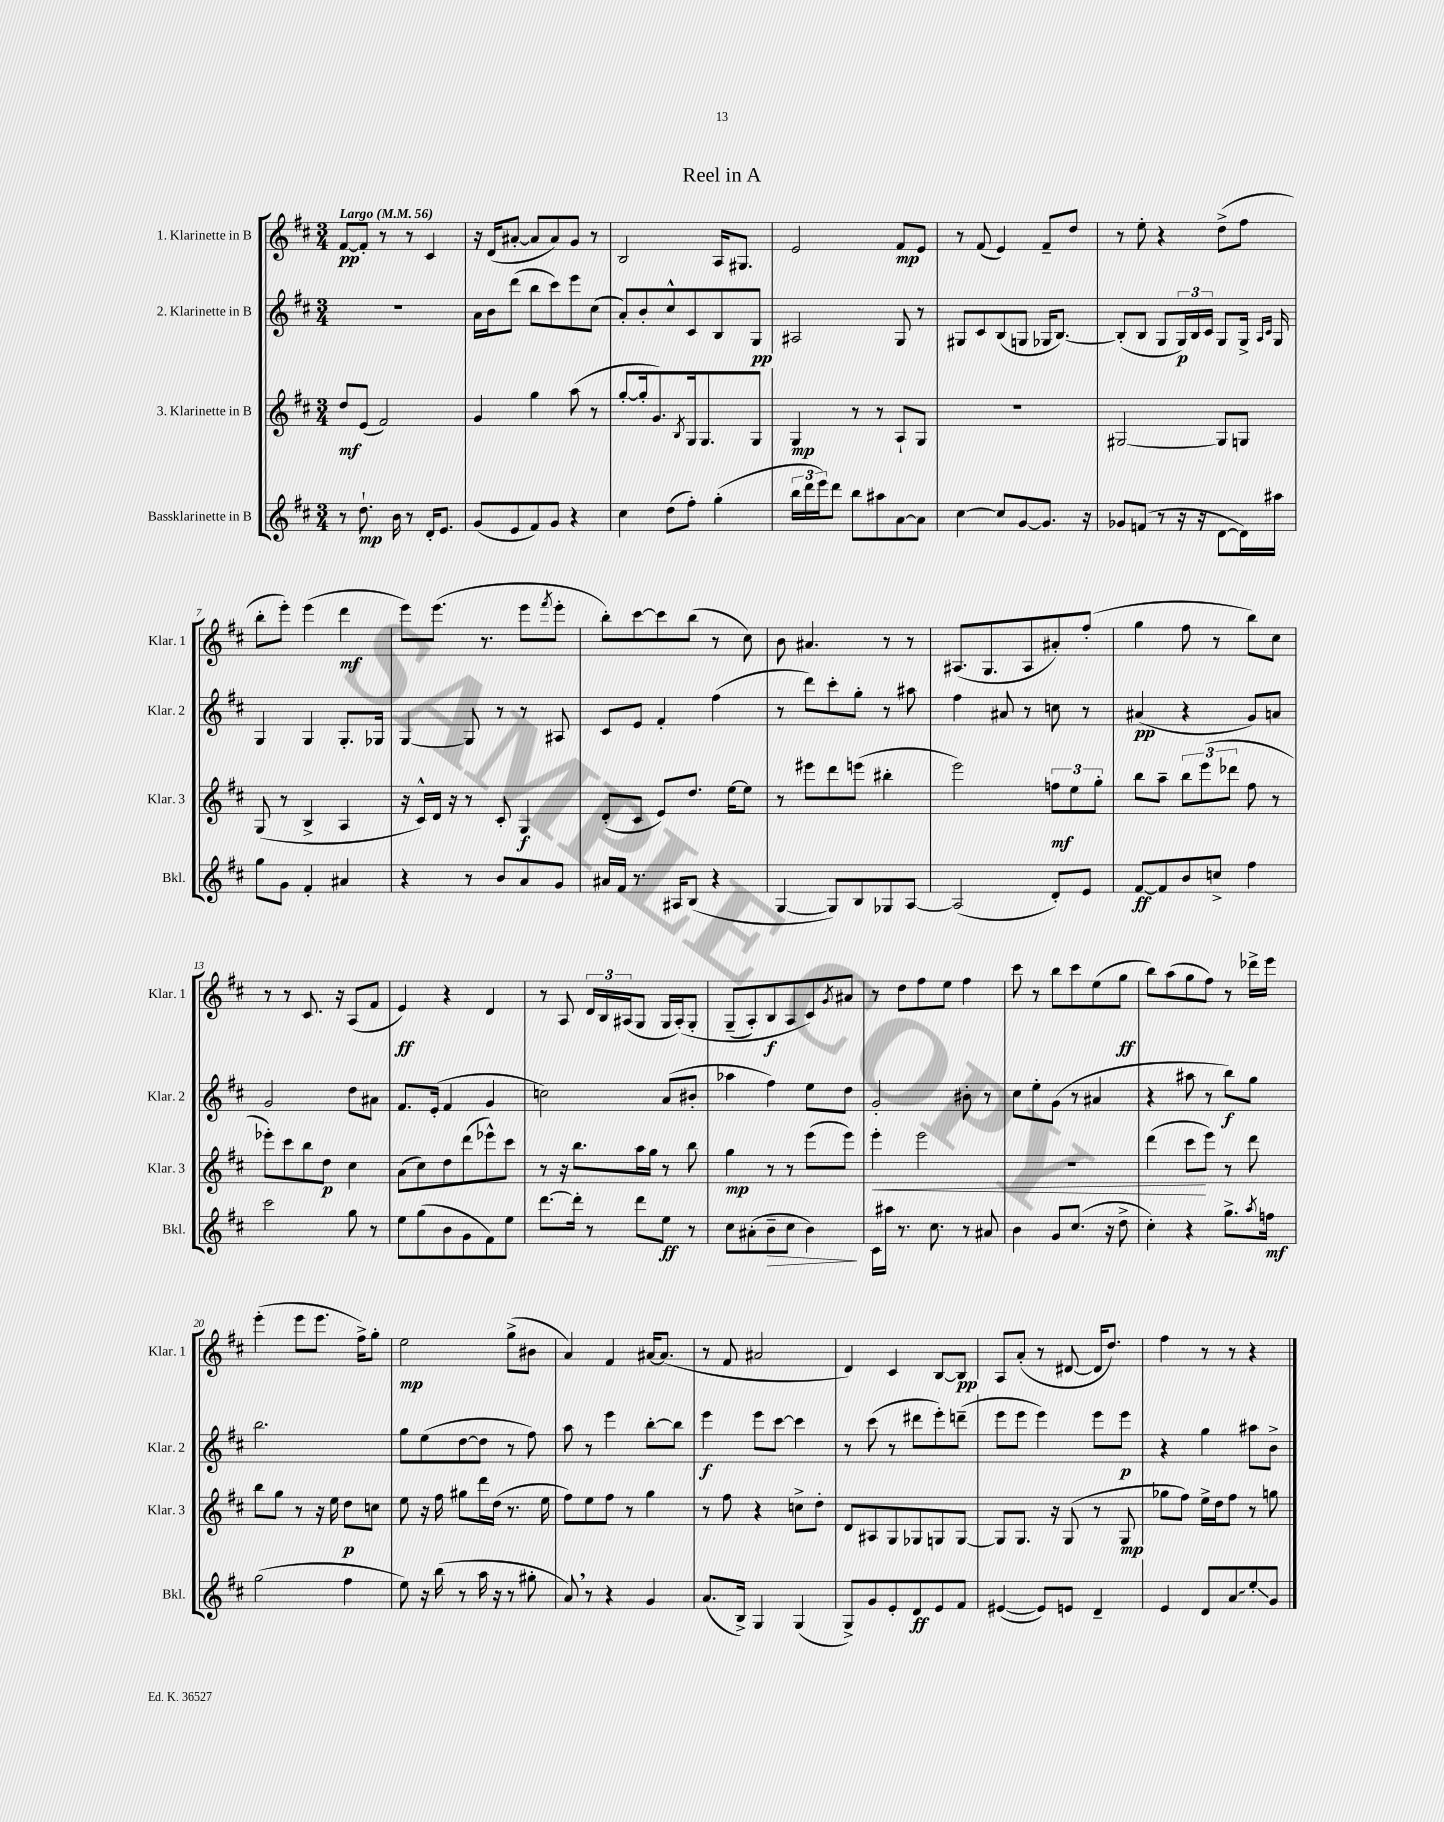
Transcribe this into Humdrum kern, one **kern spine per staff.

**kern	**kern	**kern	**kern
*staff4	*staff3	*staff2	*staff1
*clefG2	*clefG2	*clefG2	*clefG2
*k[f#c#]	*k[f#c#]	*k[f#c#]	*k[f#c#]
*M3/4	*M3/4	*M3/4	*M3/4
*MM56	*MM56	*MM56	*MM56
8r	8dd	2.r	[8f#
8.dd`	(8e	.	8f#']
.	2f#)	.	8r
16b	.	.	.
8r	.	.	8r
16d'	.	.	4c#
8.e	.	.	.
=	=	=	=
(8g	4g	16a	16r
.	.	16b	(16d
8e	.	(8ddd	[8a#'
8f#)	4gg	8bb	8a#]
8g	.	8ccc#)	8a#)
4r	(8aa	8eee	8g
.	8r	(8cc#	8r
=	=	=	=
4cc#	[8gg'	8a')	2B
.	16gg']	8b'	.
.	8.g)	.	.
(8dd	.	8cc#^^	.
.	8qB	.	.
8ff#')	16G	8c#	.
.	8.G	.	.
(4gg'	.	8B	16A
.	.	.	8.G#
.	8G	8G	.
=	=	=	=
24bb	4G	2A#	2e
24ddd	.	.	.
24eee)	.	.	.
8ddd	.	.	.
8bb	8r	.	.
8aa#	8r	.	.
[8a	8A`	8G	8f#
8a]	8G	8r	8e
=	=	=	=
[4cc#	2.r	8G#	8r
.	.	8c#	(8f#
8cc#]	.	(8B	4e)
[8g	.	8G	.
8.g]	.	16G-	8f#~
.	.	[8.B)	.
.	.	.	8dd
16r	.	.	.
=	=	=	=
8g-	[2G#	(8B']	8r
(8f	.	8B	8ee'
8r	.	8G	4r
16r	.	24G)	.
.	.	24B	.
16r	.	.	.
.	.	24c#	.
[8d	8G#]	8G	(8dd^
16d])	8G	16G^	8ff#
.	.	16qqA	.
.	.	16qqc#	.
16aa#	.	16G	.
=	=	=	=
8gg	(8G	4G	8bb'
8g	8r	.	8eee')
4f#'	4B^	4G	(4eee
4a#	4A	8.G'	4ddd
.	.	16G-	.
=	=	=	=
4r	16r	[4G	8eee)
.	16c#^^)	.	.
.	16d	.	(8.eee
.	16r	.	.
8r	8r	8G]	.
.	.	.	8.r
8b	8c#'	8r	.
8a	4G	8r	8eee
.	.	.	8qfff#
8g	.	8A#	8eee'
=	=	=	=
16a#	(8d'	8c#	8bb')
16f#	.	.	.
8.r	8c#	8e	[8ccc#
.	8e)	4f#'	8ccc#]
16A#	.	.	.
(8B	8.dd	.	(8bb
4r	.	(4ff#	8r
.	[16ee	.	.
.	8ee]	.	8cc#)
=	=	=	=
[4G	8r	8r	8b
.	8eee#	8ddd)	4.a#
8G])	8ddd	8ccc#'	.
8B	(8eee	8gg'	.
8G-	4bb#'	8r	8r
[8A	.	8aa#	8r
=	=	=	=
(2A]	2eee)	4ff#	(8.A#
.	.	.	8.G
.	.	8a#	.
.	.	8r	8A#
8d')	12ff	8cc	8a#')
.	12ee	.	.
8e	.	8r	(8ff#'
.	12gg'	.	.
=	=	=	=
[8f#	8bb	(4a#	4gg
8f#]	8aa~	.	.
8b	12bb	4r	8ff#
.	(12eee	.	.
8cc^	.	.	8r
.	12ddd-	.	.
4ff#	8ff#	8g)	8bb)
.	8r	8a	8cc#
=	=	=	=
2ccc#	8eee-')	2g	8r
.	8ccc#	.	8r
.	8bb	.	8.c#
.	8dd	.	.
.	.	.	16r
8gg	4cc#	8dd	(8A
8r	.	8a#	8f#
=	=	=	=
8ee	(8a	8.f#	4e)
(8gg	8cc#)	.	.
.	.	(16e'	.
8b	8dd	4f#	4r
8g	(8ddd	.	.
8f#)	8eee-^^)	4g	4d
8ee	8ccc#	.	.
=	=	=	=
[8.ddd	8r	2cc)	8r
.	16r	.	8A
16ddd']	8.bb	.	.
8r	.	.	24d
.	.	.	24B
.	.	.	(24A#
8ddd	16aa	.	8G
.	16gg	.	.
8ee	8r	(8a	16G
.	.	.	&(16A#')
8r	8bb	8b#'	8G'
=	=	=	=
8cc#	4gg	4aa-	(8G~
(8a#'	.	.	8A')
8b~	8r	4ff#)	8B
8cc#	8r	.	8A
4b)	(8eee	8ee	8c#&)
.	.	.	8qg
.	8eee)	8dd	8a#
=	=	=	=
16c#	4eee'	2g'	8r
16aa#	.	.	.
8.r	.	.	8dd
.	2eee	.	8ff#
8.cc#	.	.	.
.	.	.	8ee
8r	.	8b#'	4ff#
8a#	.	8r	.
=	=	=	=
4b	2.r	8cc#	8ccc#
.	.	8ee'	8r
8g	.	(8g	8bb
(8.cc#	.	8r	8ccc#
.	.	4a#	(8ee
16r	.	.	.
8dd^	.	.	8gg
=	=	=	=
4cc#')	(4ddd	4r	8bb)
.	.	.	(8aa
4r	8ccc#	8aa#	8gg
.	8eee)	8r	8ff#)
8.gg^	8r	8bb)	8r
.	8ddd	8gg	16ddd-^
8qaa	.	.	.
16ff	.	.	16eee
=	=	=	=
(2gg	8bb	2.bb	(4eee'
.	8gg	.	.
.	8r	.	8eee
.	16r	.	8.eee
.	16ee	.	.
4ff#	8dd	.	.
.	.	.	16ff#^)
.	8cc	.	8gg'
=	=	=	=
8ee)	8ee	8gg	2ee
16r	16r	(8ee	.
(16bb	16ff#	.	.
8r	8gg#	[8dd	.
16aa	16ddd	8dd]	.
16r	(16dd	.	.
8r	8.r	8r	(8gg^
8gg#'	.	8ff#)	8b#
.	16ee	.	.
=	=	=	=
8a)	8ff#)	8aa	4a)
8r	8ee	8r	.
4r	8ff#	4eee	4f#
.	8r	.	.
4g	4gg	[8bb'	[16a#
.	.	.	(8.a#]
.	.	8bb]	.
=	=	=	=
(8.a	8r	4eee	8r
.	8ff#	.	8f#
16B^)	.	.	.
4G	4r	8eee	2a#
.	.	[8ccc#	.
(4G	8cc^	4ccc#]	.
.	8dd'	.	.
=	=	=	=
8G^)	8d	8r	4d)
8g	8A#	(8ccc#	.
8e'	8G	8r	4c#
8d	8G-	8ddd#	.
8e	8G	8eee')	[8B
8f#	[8G	(8ddd~	8B]
=	=	=	=
([4e#	8G]	8eee	8A
.	8.G	8eee	(8a'
8e#])	.	4eee)	8r
.	16r	.	.
8e	(8G	.	[8d#
4d~	8r	8eee	16d#]
.	.	.	8.dd)
.	8G	8eee	.
=	=	=	=
4e	8gg-	4r	4ff#
.	8ff#)	.	.
8d	16ee^	4gg	8r
.	16dd	.	.
8a	8ff#	.	8r
8ee'	8r	8aa#	4r
8g	8gg	8b^	.
==	==	==	==
*-	*-	*-	*-
